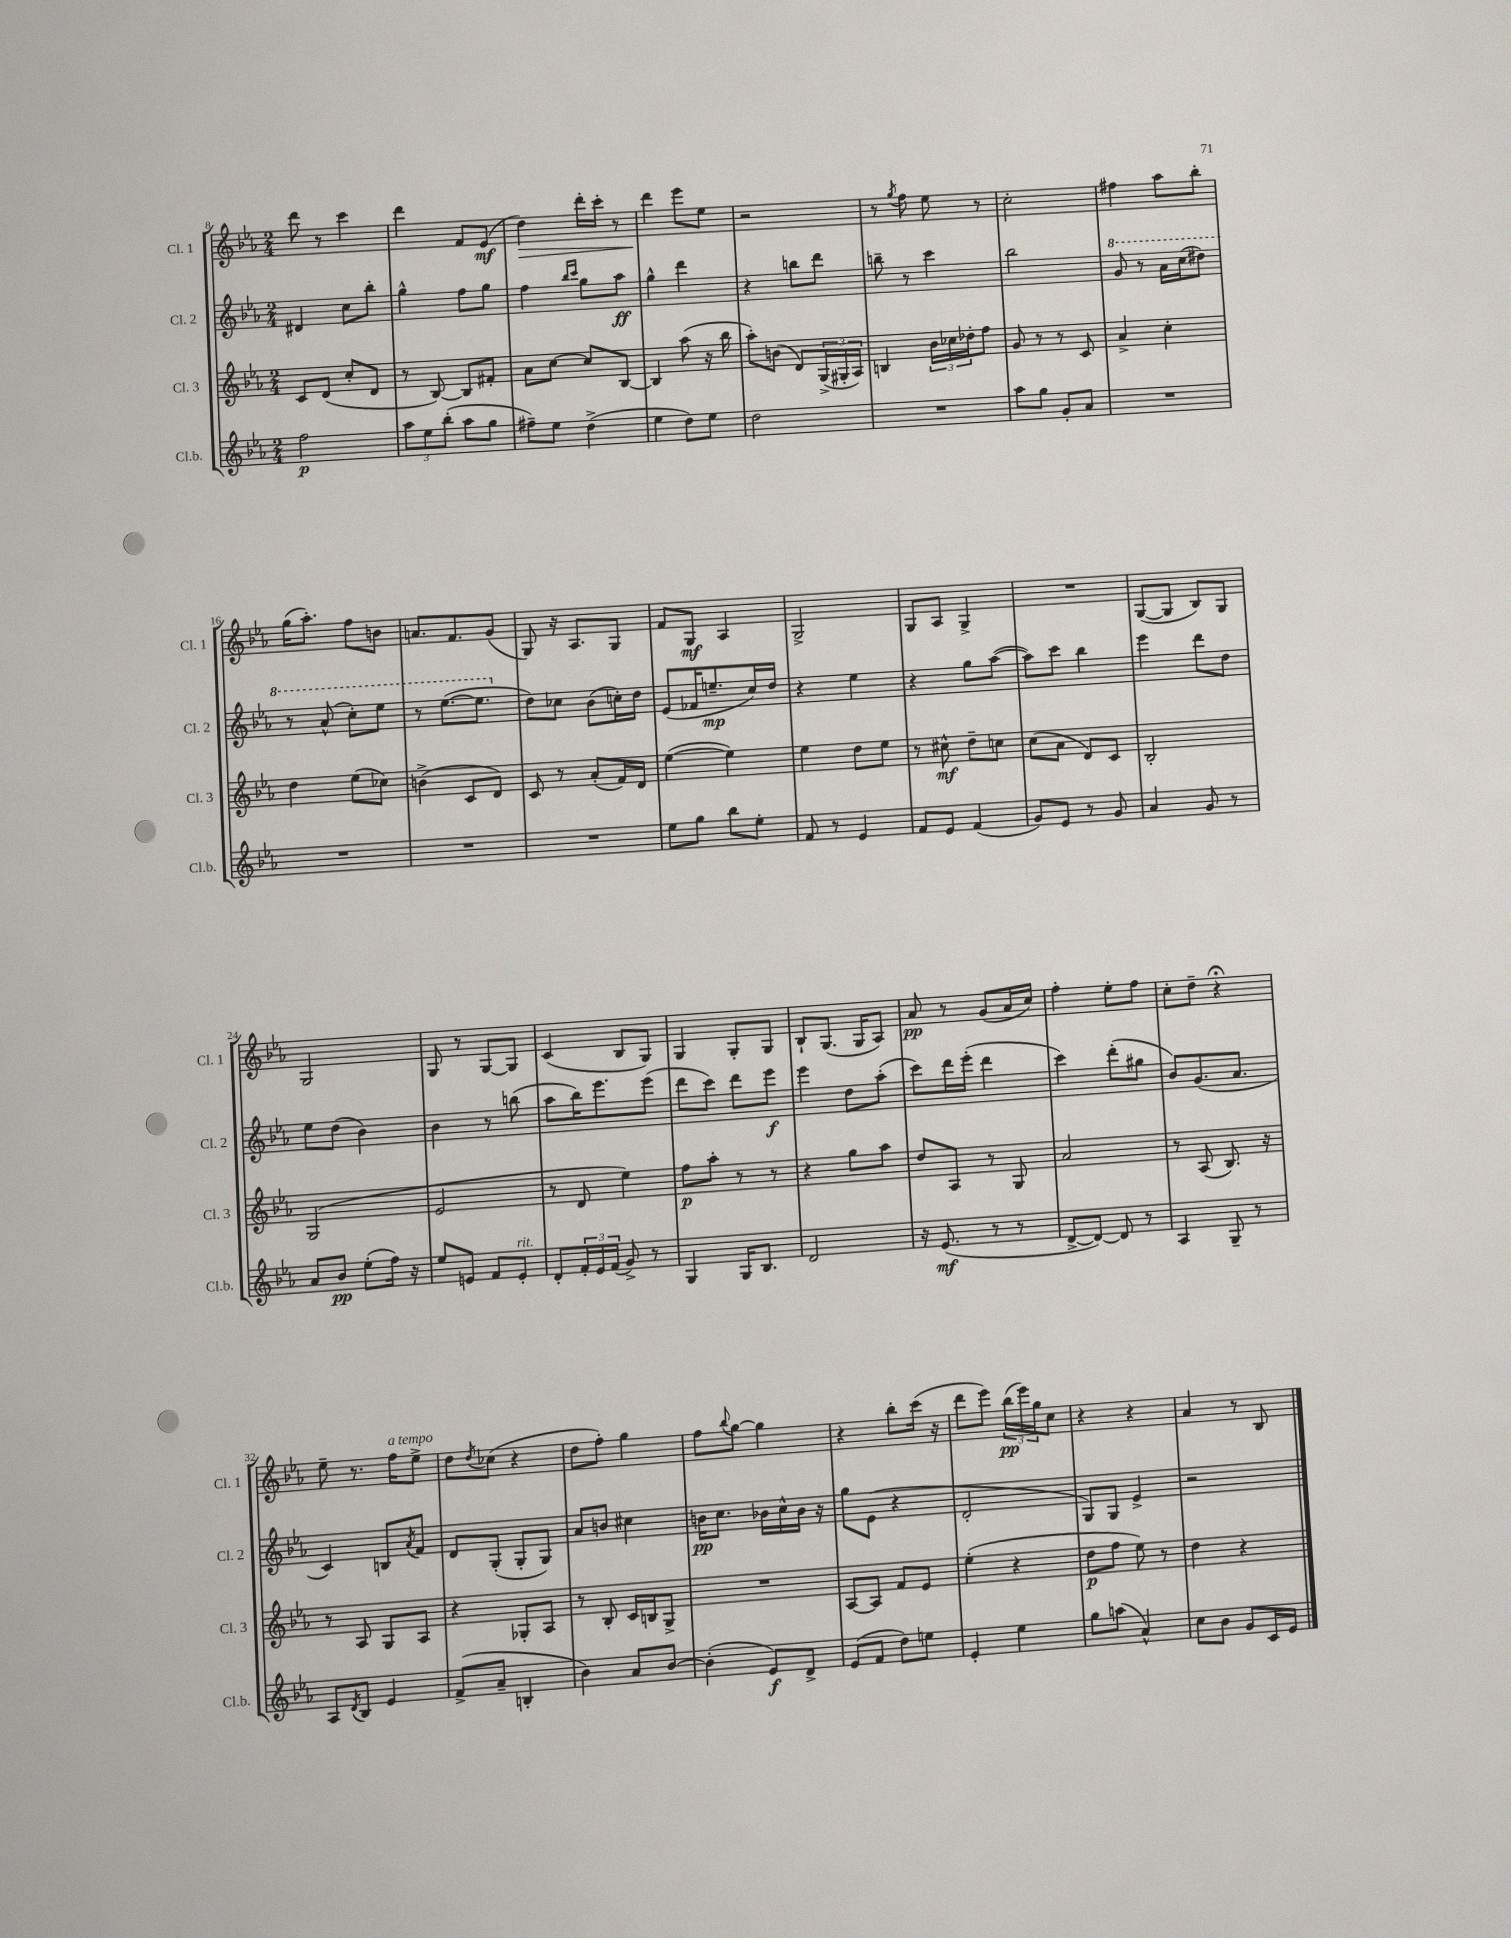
<<
\new StaffGroup <<
\new Staff = "s0" \with { instrumentName = "Cl. 1" shortInstrumentName = "Cl. 1" } {
    \clef treble \key ees \major \numericTimeSignature \time 2/4
    d'''8 r8 c'''4 |
    d'''4 f'8 ees'8\mf( |
    d''4\>) d'''16-. c'''16-. r8 |
    d'''4\! ees'''8 ees''8 |
    r2 |
    r8 \acciaccatura { g''8 } f''8 ees''8 r8 |
    c''2-. |
    fis''4 aes''8 bes''8-. |
    g''16( aes''8.-.) f''8 b'8 |
    a'8. f'8. g'8( |
    g8) r16 aes8. g8 |
    f'8 g8\mf aes4 |
    g2-> |
    g8 aes8 g4-> |
    R2 |
    g8~( g8 bes8) g8 |
    g2 |
    g8 r8 g8~ g8 |
    c'4( bes8 g8) |
    g4 g8-. g8 |
    bes8-! g8.( g16 aes8) |
    aes'8\pp r8 g'8( aes'16 c''16) |
    f''4-. ees''8-. f''8 |
    c''8-. d''8-- r4\fermata |
    ees''8-- r8. f''16^\markup { \italic "a tempo" } ees''8-> |
    d''8 \acciaccatura { d''8 } ces''8( r4 |
    d''8 f''8-.) g''4 |
    f''8 \appoggiatura { bes''8 } g''8~ g''4 |
    r4 bes''8-. c'''16( r16 |
    d'''8 ees'''8) \tuplet 3/2 { bes''16\pp( ees'''16) g''16 } c''8 |
    r4 r4 |
    aes'4 r8 bes8 \bar "|." |
}
\new Staff = "s1" \with { instrumentName = "Cl. 2" shortInstrumentName = "Cl. 2" } {
    \clef treble \key ees \major \numericTimeSignature \time 2/4
    dis'4 c''8 bes''8-. |
    g''4-^ f''8 g''8 |
    f''4 \grace { bes''16 c'''16 } g''8 aes''8\ff |
    g''4-^ d'''4 |
    r4 b''8 d'''8 |
    b''8-- r8 c'''4 |
    bes''2 |
    \ottava #1 g''8 r8 aes''16 c'''16( dis'''8) |
    r8 aes''8-^( c'''8-.) ees'''8 |
    r8 ees'''8.~( ees'''8. \ottava #0 |
    d''8) ces''8 bes'8( c''16-.) d''16 |
    ees'8( fes'16 e''8.--\mp c''16) d''16 |
    r4 ees''4 |
    r4 g''8 aes''8~( |
    aes''8) c'''8 bes''4 |
    ees'''4 d'''8 d''8 |
    ees''8 d''8( bes'4) |
    bes'4 r8 b''8( |
    aes''8 bes''16) ees'''8. ees'''8( |
    d'''8 c'''8) d'''8 ees'''8\f |
    ees'''4 d''8 aes''8-.( |
    c'''8) d'''16 ees'''16-.( d'''4 |
    c'''4) d'''8-.( gis''8 |
    bes'8) g'8.( aes'8. |
    c'4) b8 \acciaccatura { aes'8 } f'8 |
    d'8 g8-.( g8-. g8) |
    aes'8 b'8 cis''4 |
    b'16\pp c''8. bes'16 c''16-^ bes'16 r16 |
    g''8 ees'8( r4 |
    d'2-. |
    g8) g8 ees'4-> |
    r2 \bar "|." |
}
\new Staff = "s2" \with { instrumentName = "Cl. 3" shortInstrumentName = "Cl. 3" } {
    \clef treble \key ees \major \numericTimeSignature \time 2/4
    c'8 d'8( c''8-. d'8 |
    r8 bes8~) bes8 fis'8-. |
    aes'8 c''8~ c''8 bes8~ |
    bes4 aes''8( r16 bes''16 |
    aes''8-.) b'8( d'8) \tuplet 3/2 { g16->( gis16-. aes16) } |
    b4 \tuplet 3/2 { bes'16 ces''16 des''16-. } f''8 |
    g'8 r8 r8 c'8 |
    aes'4-> c''4-. |
    d''4 ees''8( ces''8) |
    b'4->( c'8 d'8) |
    c'8 r8 aes'8-.( f'16) d'16 |
    ees''4~( ees''4) |
    ees''4 d''8 ees''8 |
    r8 cis''8-^\mf d''8-- c''8 |
    c''8( aes'8 d'8) c'8 |
    bes2-. |
    g2( |
    ees'2 |
    r8 d'8 ees''4) |
    f''8\p aes''8-. r8 r8 |
    r4 g''8 aes''8 |
    d''8 aes8 r8 g8 |
    aes'2 |
    r8 aes8( bes8.) r16 |
    r8 aes8 g8 aes8 |
    r4 ges8-. aes8 |
    r8 bes8-. c'16 b16 g8-> |
    R2 |
    aes8~ aes8 f'8 ees'8 |
    ees''4-.( r4 |
    d''8\p f''8 ees''8) r8 |
    d''4 r4 \bar "|." |
}
\new Staff = "s3" \with { instrumentName = "Cl.b." shortInstrumentName = "Cl.b." } {
    \clef treble \key ees \major \numericTimeSignature \time 2/4
    f''2\p |
    \tuplet 3/2 { aes''8 ees''8 bes''8-.( } aes''8 g''8 |
    fis''8--) ees''8 d''4->( |
    ees''4 d''8) ees''8 |
    d''2 |
    R2 |
    aes''8 g''8 g'8-. aes'8 |
    R2 |
    R2 |
    R2 |
    R2 |
    ees''8 g''8 bes''8 ees''8-. |
    f'8 r8 ees'4 |
    f'8 ees'8 f'4( |
    g'8) ees'8 r8 g'8 |
    aes'4 g'8 r8 |
    aes'8 bes'8\pp ees''8-.( f''16) r16 |
    ees''8 e'8 f'8 e'8-.^\markup { \italic "rit." } |
    d'8-. \tuplet 3/2 { f'16-. ees'16 f'16( } g'8->) r8 |
    g4 g16 bes8. |
    d'2 |
    r16 ees'8.\mf( r8 r8 |
    d'8~-> d'8~) d'8 r8 |
    aes4 g8-- r8 |
    aes8 \acciaccatura { d'8 } bes8 ees'4 |
    f'8->( aes'8-- b4-. |
    bes'4) aes'8 bes'8~ |
    bes'4-.( ees'8\f) d'8-> |
    ees'8( f'8 d''8) e''8 |
    ees'4-. ees''4 |
    g''8 a''8( aes'4-^) |
    c''8 bes'8 g'8 c'16 ees'16 \bar "|." |
}
>>
>>
\layout { \context { \Score currentBarNumber = #8 } }
